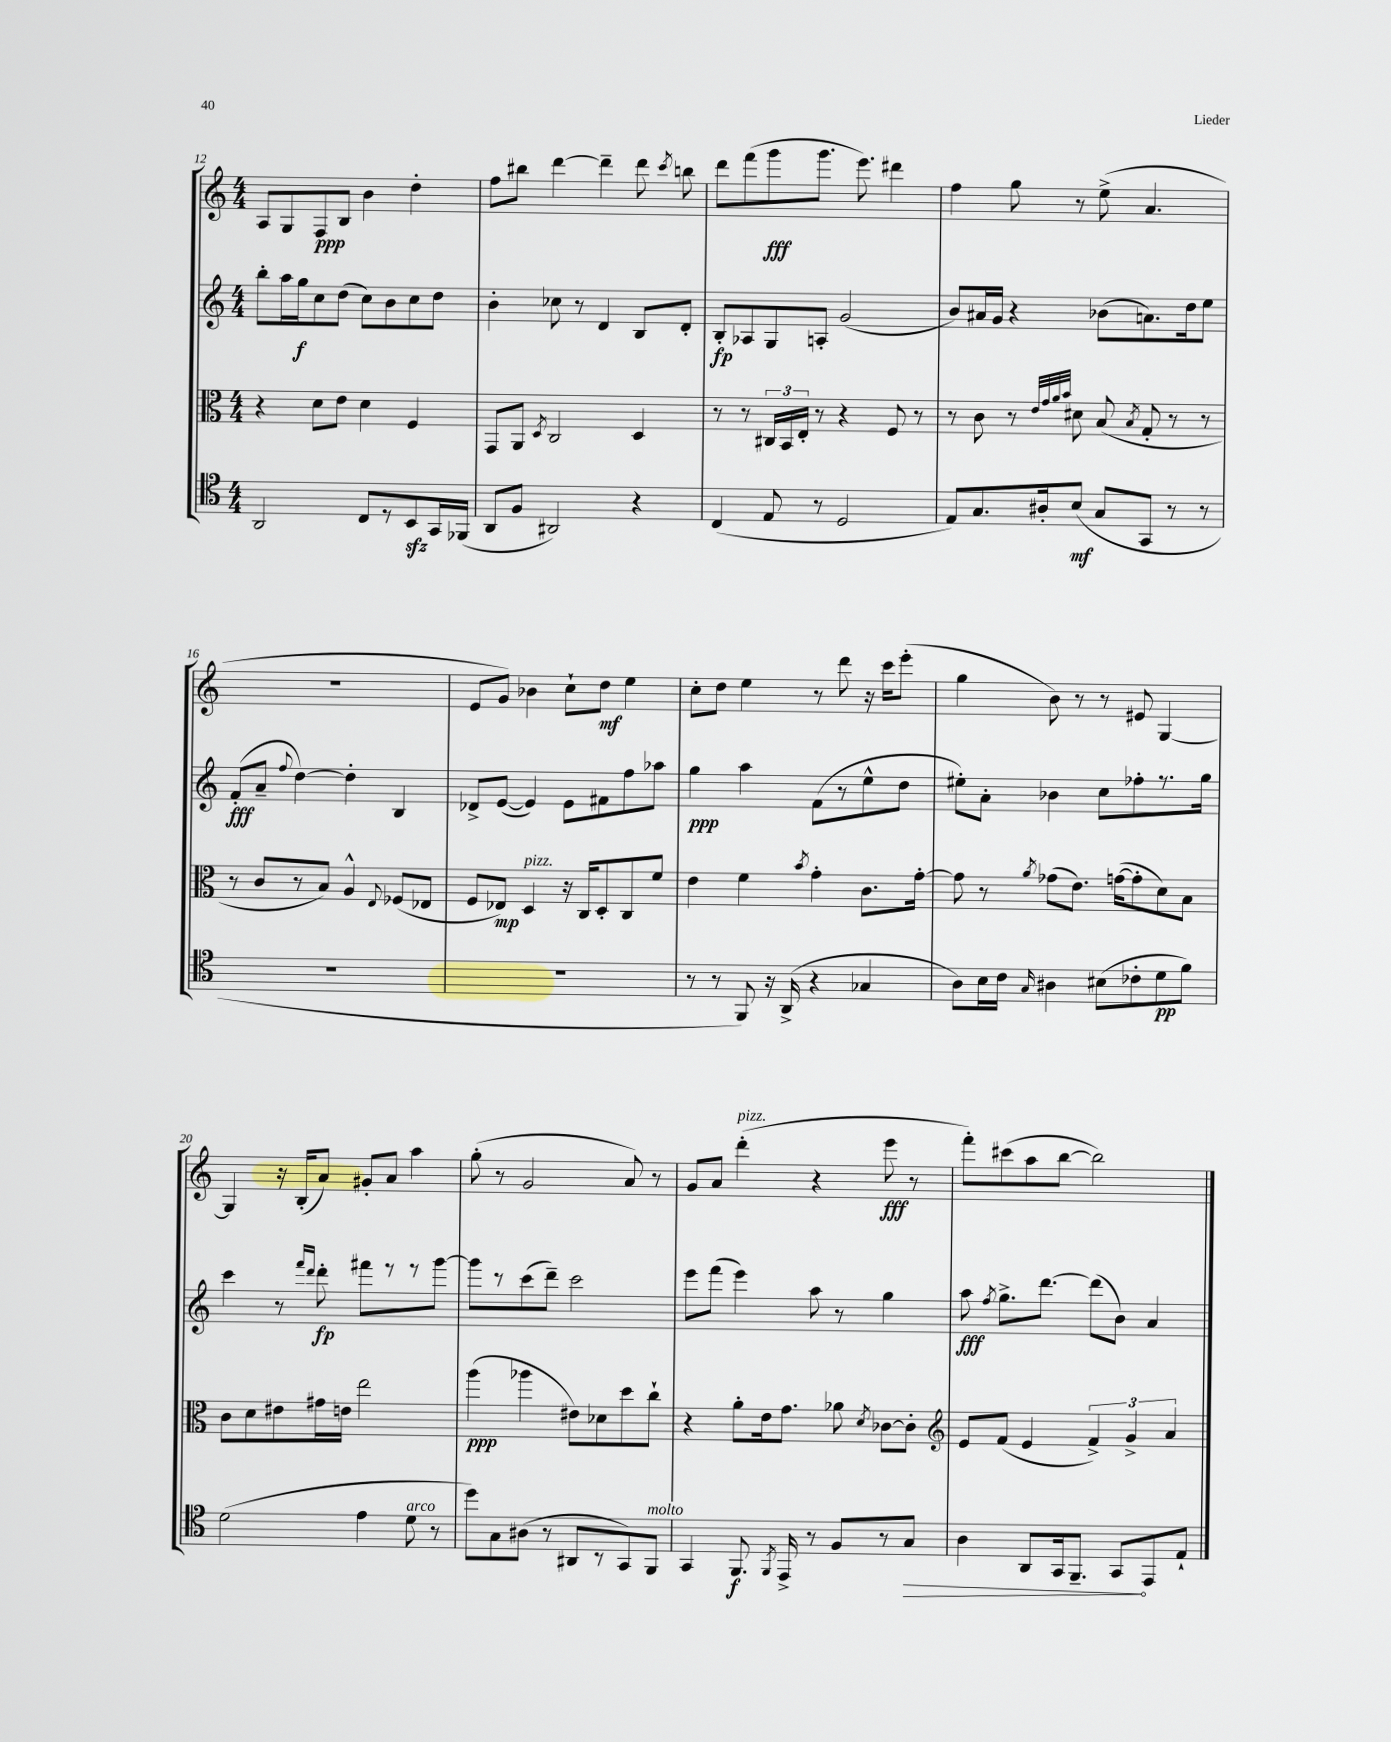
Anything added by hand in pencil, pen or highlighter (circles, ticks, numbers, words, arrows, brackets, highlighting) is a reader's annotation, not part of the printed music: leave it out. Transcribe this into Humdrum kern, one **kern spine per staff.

**kern	**kern	**kern	**kern
*staff4	*staff3	*staff2	*staff1
*clefC4	*clefC3	*clefG2	*clefG2
*k[]	*k[]	*k[]	*k[]
*M4/4	*M4/4	*M4/4	*M4/4
2AA/	4r	8bb'\L	8A/L
.	.	16aa\L	8G/
.	.	16gg\J	.
.	8d\L	8cc\	8F/
.	8e\J	(8dd\J	8B/J
8C/L	4d\	8cc\L)	4b\
8r	.	8b\	.
8BB/	4F/	8cc\	4dd'\
16GG/L	.	8dd\J	.
(16FF-/JJ	.	.	.
=	=	=	=
8AA/L	8GG/L	4b'\	8ff\L
8F/J	8AA/J	.	8bb#\J
.	8qD/	.	.
2AA#/)	2C/	8cc-\	[4ddd\
.	.	8r	.
.	.	4d/	4ddd~\]
4r	4D/	8B/L	8ddd\
.	.	.	8qccc/
.	.	8d'/J	8bb\
=	=	=	=
(4C/	8r	8B'/L	8ddd\L
.	8r	8A-/	(8fff\
8E/	24C#/LL	8G/	8ggg\
.	24BB/	.	.
.	24E'/JJ	.	.
8r	8r	8A'/J	8.ggg\J
2D/	4r	(2g/	.
.	.	.	8.eee\)
.	8F/	.	4ddd#\
.	8r	.	.
=	=	=	=
8E/L)	8r	8b/L)	4ff\
8.G/	8c\	16a#/L	.
.	.	16g/JJ	.
.	8r	4r	8gg\
16A#'/k	.	.	.
.	32qqe/LLL	.	.
.	32qqg/	.	.
.	32qqa/	.	.
.	32qqb/JJJ	.	.
(8B/J	8d#\	.	8r
8G/L	(8B/	(8b-\L	(8ee^\
.	8qB/	.	.
8GG/J	8G'/	8.a\)	4.a/
8r	8r	.	.
.	.	16dd\k	.
8r	8r	8ee\J	.
=	=	=	=
1r	8r	(8f'/L	1r
.	8c/L	8a~/J	.
.	.	8qqff/	.
.	8r	[4dd\)	.
.	8B/J)	.	.
.	4A^^/	4dd'\]	.
.	8qqE/	.	.
.	(8F-/L	4B/	.
.	8E-/J	.	.
=	=	=	=
1r	8F/L	8d-^/L	8e/L
.	8E-/J)	([8e/J	8g/J)
.	4D/	4e/])	4b-\
.	16r	8e\L	8cc`\L
.	16C/LK	.	.
.	8D'/	8f#\	8dd\J
.	8C/	8ff\	4ee\
.	8f/J	8aa-\J	.
=	=	=	=
8r	4e\	4gg\	8cc'\L
8r	.	.	8dd\J
8FF/)	4f\	4aa\	4ee\
16r	.	.	.
(16AA^/	.	.	.
.	8qb/	.	.
4r	4g'\	(8f\L	8r
.	.	8r	8ddd\
4G-/	8.c\L	8ee^^\	16r
.	.	.	16ccc\LK
.	.	8dd\J	(8eee'\J
.	[16g'\Jk	.	.
=	=	=	=
8A\L)	8g\]	8ee#'\L)	4gg\
16B\L	8r	8a'\J	.
16c\JJ	.	.	.
16qqG/	8qa/	.	.
4A#\	(8g-\L	4b-\	8b\)
.	8.e\J)	.	8r
(8B#\L	.	8cc\L	8r
.	([16g\LK	.	.
8c-'\	8g'\]	8ff-'\	8e#/
8d\	8d\)	8.r	[4G/
8f\J)	8B\J	.	.
.	.	16gg\Jk	.
=	=	=	=
(2d\	8c\L	4ccc\	4G/]
.	8d\	.	.
.	8e#\	8r	16r
.	.	.	(16B'/LK
.	.	16qqfff/LL	.
.	.	16qqddd/JJ	.
.	16g#\L	8ddd'\	8a/J)
.	16e\JJ	.	.
4e\	2ee\	8fff#\L	8g#'/L
.	.	8r	8a/J
8d\	.	8r	4aa\
8r	.	[8ggg\J	.
=	=	=	=
8dd\L)	(4aa\	8ggg\]L	(8gg'\
8G\	.	8r	8r
(8A#\J	4aa-\	(8ccc\	2g/
8r	.	8ddd~\J)	.
8AA#/L	8e#\L)	2ccc\	.
8r	8d-\	.	.
8GG/)	8dd\	.	8a/)
8FF/J	8cc`\J	.	8r
=	=	=	=
4GG/	4r	8eee\L	8g/L
.	.	(8fff\J	8a/J
8.FF/	8a'\L	4eee\)	(4ddd'\
.	16e\k	.	.
8qFF/	.	.	.
16EE^/	8.g\J	.	.
8r	.	8aa\	4r
8F/L	8a-\	8r	.
.	8qd/	.	.
8r	[8c-\L	4gg\	8eee\
8G/J	8c-'\]J	.	8r
=	=	=	=
*	*clefG2	*	*
4A\	8e/L	8aa\	8fff'\L)
.	.	8qff/	.
.	(8f/J	8.gg^\L	(8ccc#\
8AA/L	4e/	.	8aa\
.	.	[8.ddd\J	.
16GG/k	.	.	[8bb\J
8.FF~/J	.	.	.
.	6f^/)	(8ddd\]L	2bb\])
8GG/L	.	8b\J)	.
.	6g^/	.	.
8EE/	.	4a/	.
.	6a/	.	.
8E`/J	.	.	.
==	==	==	==
*-	*-	*-	*-
